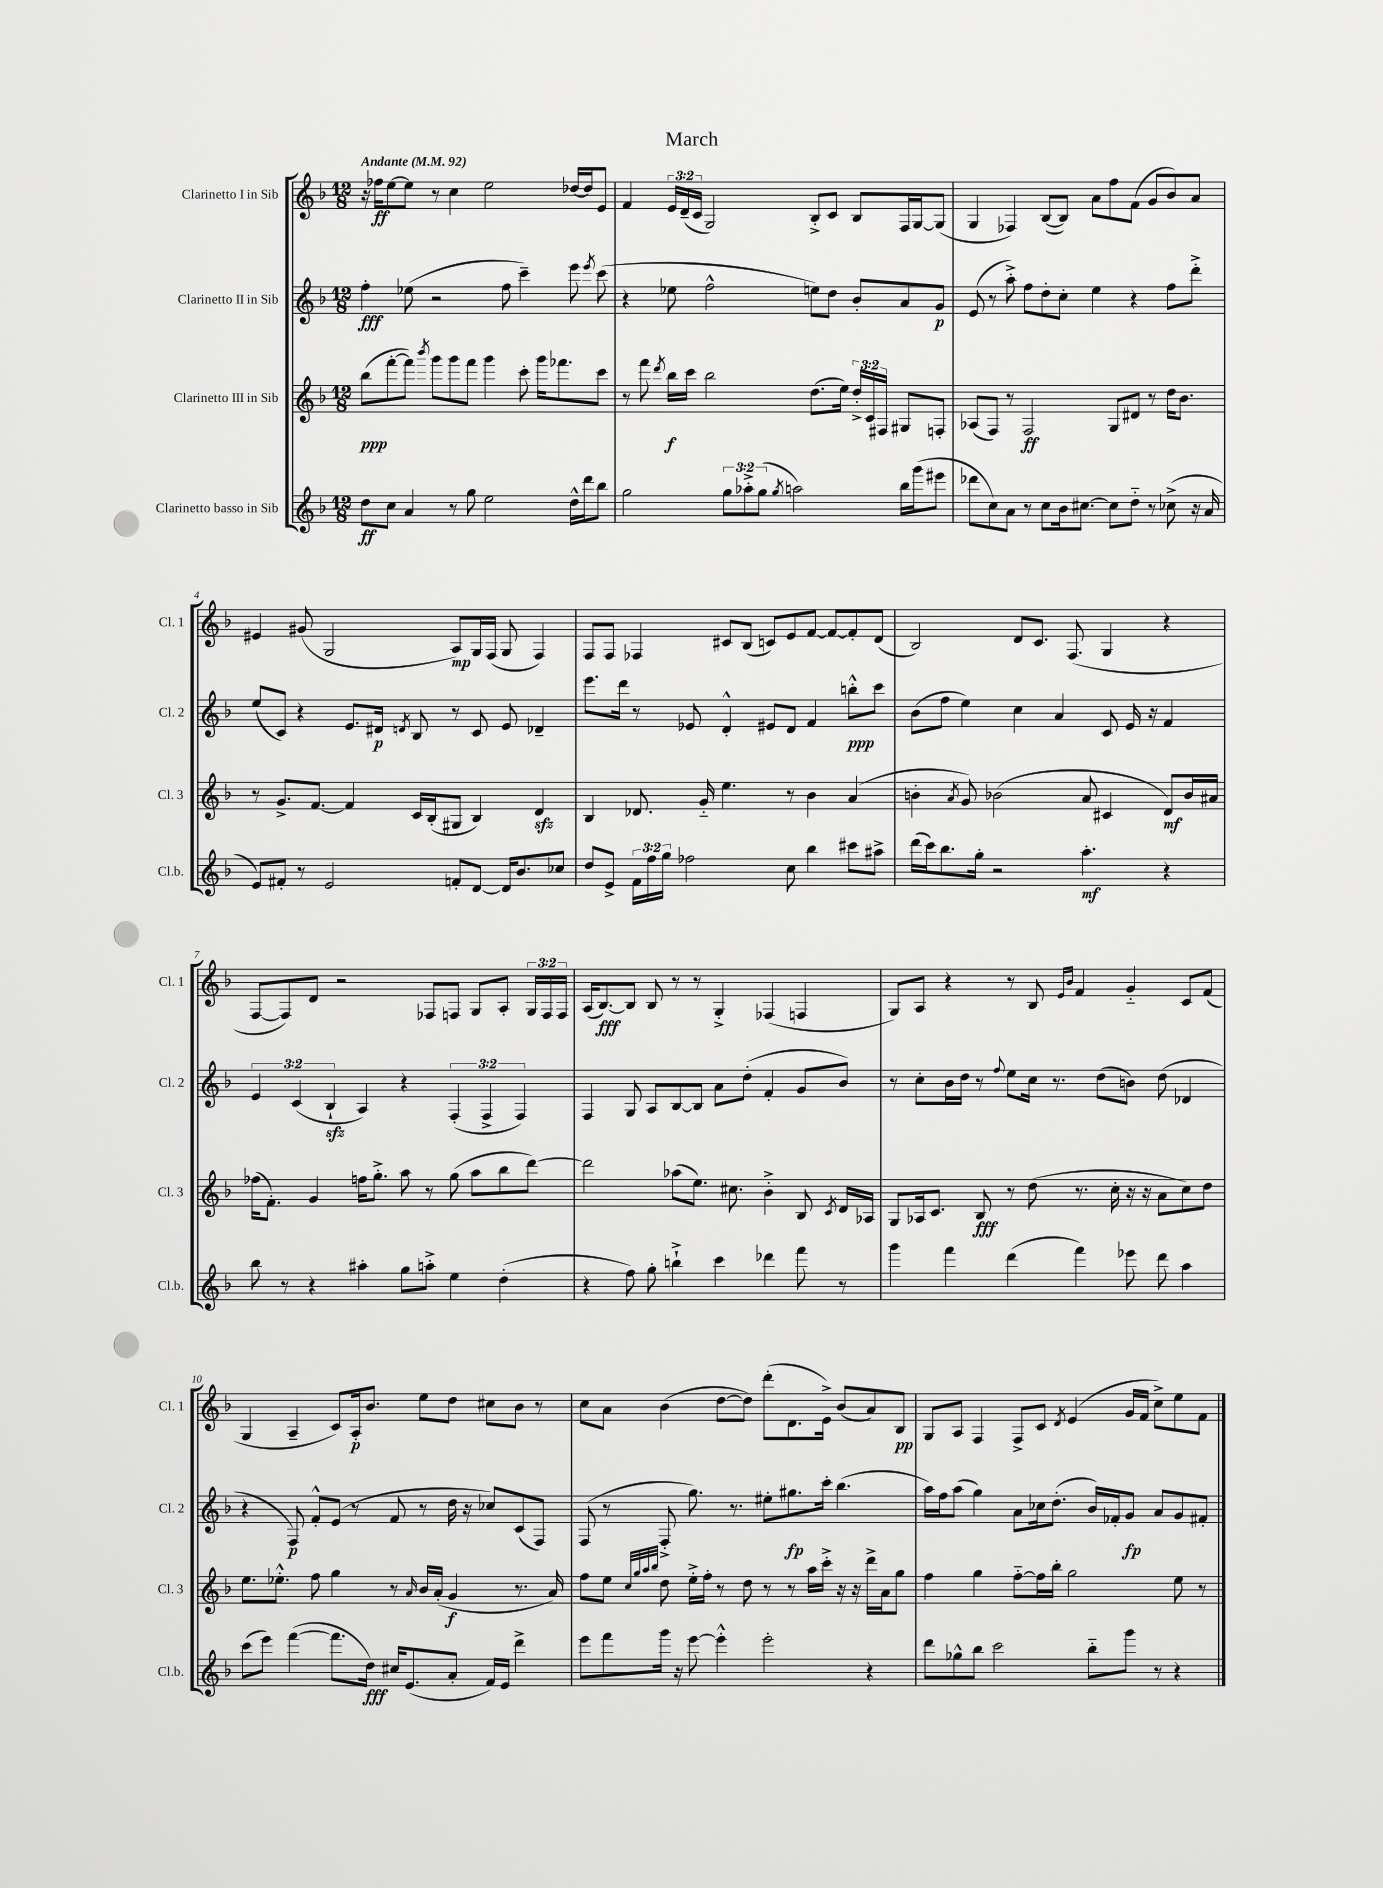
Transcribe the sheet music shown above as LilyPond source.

\header { title = "March" }
<<
\new StaffGroup <<
\new Staff = "s0" \with { instrumentName = "Clarinetto I in Sib" shortInstrumentName = "Cl. 1" } {
    \clef treble \key f \major \numericTimeSignature \time 12/8 \override Staff.TupletNumber.text = #tuplet-number::calc-fraction-text \tempo "Andante" 4 = 92
    \autoBeamOff r16 fes''16[\ff e''8~ e''8] r8 c''4 e''2 des''16[~ des''16 e'8] |
    f'4 \tuplet 3/2 { e'16[ d'16--( c'16] } g2) bes8[-.-> c'8] bes8[ f16 g16~ g8]( |
    g4 fes4) bes8[~( bes8]) a'8[ f''8 f'8]( g'8[ bes'8) a'8] |
    eis'4 gis'8( g2 a8[\mp) g16 f16]( g8 f4) |
    f8[ f8] fes4 cis'8[ bes8]( c'8[) e'8 f'8]~ f'8[~ f'8-. d'8]( |
    bes2) d'8[ c'8.] f8.( g4 r4 |
    f8[~ f8) d'8] r2 fes8[ f8] g8[ a8]-. \tuplet 3/2 { g16[ f16 f16] } |
    a16[( bes8.~\fff) bes8] bes8 r8 r8 g4-.-> fes4( f4 |
    g8[) a8] r4 r8 bes8 \grace { e'16[ bes'16] } f'4 g'4-_ c'8[ f'8]( |
    g4 a4-- c'8[) a16-.\p bes'8.] e''8[ d''8] cis''8[ bes'8] r8 |
    c''8[ a'8] bes'4( d''8[~ d''8]) d'''8[-.( d'8. e'16]->) bes'8[( a'8) bes8]\pp |
    g8[ a8] f4 f8[-> c'8] \acciaccatura { d'8 } e'4( g'16[ f'16] c''8[->) e''8 f'8] \bar "|." |
}
\new Staff = "s1" \with { instrumentName = "Clarinetto II in Sib" shortInstrumentName = "Cl. 2" } {
    \clef treble \key f \major \numericTimeSignature \time 12/8 \override Staff.TupletNumber.text = #tuplet-number::calc-fraction-text
    \autoBeamOff f''4-.\fff ees''8( r2 f''8 c'''4--) e'''8 \acciaccatura { e'''8 } c'''8( |
    r4 ees''8 f''2-^ e''8[) d''8] bes'8[-. a'8 g'8]\p |
    e'8( r8 a''8-.->) f''8[ d''8-. c''8]-. e''4 r4 f''8[ d'''8]-.-> |
    e''8[( c'8]) r4 e'8.[ dis'16]\p \acciaccatura { d'8 } bes8 r8 c'8 e'8 des'4-- |
    e'''8.[ d'''16] r8 ees'8 d'4-.-^ eis'8[ d'8] f'4 b''8[-.-^\ppp c'''8] |
    bes'8[( f''8] e''4) c''4 a'4 c'8 e'16 r16 f'4 |
    \tuplet 3/2 { e'4 c'4( bes4-!\sfz } a4) r4 \tuplet 3/2 { f4-.( f4-> f4) } |
    f4 g8 a8[ bes8~ bes8] a'8[ d''8]-.( f'4-. g'8[ bes'8]) |
    r8 c''8[-. bes'16 d''16] r8 \appoggiatura { f''8 } e''8[ c''16] r8. d''8[( b'8]) d''8( des'4 |
    r4 f8\p) f'8[-.-^ e'8]( r8 f'8 r8 d''16 r16 ces''8[) c'8( f8]) |
    f8( r8 f8-.-> g''8.) r8. eis''8[-. gis''8.\fp c'''16]-. bes''4.( |
    a''16[) f''16 a''8]( g''4) a'8[ ces''16 d''8.]-.( bes'16[) fes'16-. g'8]\fp a'8[ g'8 fis'8]-. \bar "|." |
}
\new Staff = "s2" \with { instrumentName = "Clarinetto III in Sib" shortInstrumentName = "Cl. 3" } {
    \clef treble \key f \major \numericTimeSignature \time 12/8 \override Staff.TupletNumber.text = #tuplet-number::calc-fraction-text
    \autoBeamOff bes''8[\ppp( f'''8~-. f'''8]) \acciaccatura { bes'''8 } g'''8[ g'''8 f'''8] g'''4 c'''8-. g'''16[ fes'''8. c'''8] |
    r8 f'''8 \acciaccatura { d'''8 } bes''16[\f c'''16] bes''2 d''8.[( e''16]) \tuplet 3/2 { d''16[-.-> c'16 fis16] } gis8[ f8]-. |
    aes8[( f8]) r8 f2\ff g8[ dis'8] r8 d''16[ bes'8.] |
    r8 g'8.[-> f'8.]~ f'4 c'16[ bes16-.( gis8] bes4) d'4\sfz |
    bes4 des'8. g'16-_ e''4. r8 bes'4 a'4( |
    b'4-. \acciaccatura { a'8 } g'8) bes'2( a'8 cis'4 d'8[\mf) bes'16 ais'16] |
    fes''16[( f'8.]-.) g'4 f''16[ g''8.]-.-> a''8 r8 g''8( a''8[ bes''8 d'''8]~) |
    d'''2 aes''8[( e''8.]) cis''8. bes'4-.-> bes8 \acciaccatura { c'8 } d'16[ aes16] |
    g8[ aes16 c'8.] bes8\fff r8 d''8( r8. c''16-. r16 r16 a'8[ c''8) d''8] |
    e''8.[ ees''8.]-.-^ f''8 g''4 r8 \grace { a'16 } bes'16[ a'16]-.( g'4\f r8. a'16) |
    f''8[ e''8] \grace { c''32[ g''32 a''32 bes''32] } d''8 e''16[-.-> f''16]-. r8 d''8 r8 r8 a''16[ c'''16]-.-> r16 r16 d'''16[-> a'16 g''8] |
    f''4 g''4 f''8[~-_ f''16 bes''16]-. g''2 e''8 r8 \bar "|." |
}
\new Staff = "s3" \with { instrumentName = "Clarinetto basso in Sib" shortInstrumentName = "Cl.b." } {
    \clef treble \key f \major \numericTimeSignature \time 12/8 \override Staff.TupletNumber.text = #tuplet-number::calc-fraction-text
    \autoBeamOff d''8[\ff c''8] a'4 r8 g''8 e''2 d''16[-^ d'''16 bes''8] |
    g''2 \tuplet 3/2 { g''8[ aes''8-.-> g''8]( } \acciaccatura { g''8 } a''2) bes''16[ g'''16( eis'''8] |
    des'''8[ c''8) a'8] r8 c''8[ bes'16 cis''8.]~ cis''8[ d''8]-_ r8 ces''8->( r16 a'16 |
    e'8[) fis'8]-. r8 e'2 f'8[-. d'8]~ d'16[ bes'8. ces''8] |
    d''8[ e'8]-> \tuplet 3/2 { f'16[ f''16 g''16] } fes''2 c''8 bes''4 cis'''8[ ais''8]-> |
    d'''16[( c'''16) bes''8. g''16]-. r2 a''4.-.\mf r4 |
    bes''8 r8 r4 ais''4-. g''8[ a''8]-.-> e''4 d''4-.( |
    r4 f''8) g''8-. b''4-!-> c'''4 des'''4 f'''8 r8 |
    g'''4 f'''4 d'''4( f'''4) ees'''8 d'''8 a''4 |
    c'''8[( e'''8]) f'''4~( f'''8.[ d''16]\fff) cis''16[ e'8.( a'8]-. f'16[) e'16] d'''4-> |
    e'''8[ f'''8 g'''16] r16 e'''8~ e'''4-.-^ e'''2-. r4 |
    d'''8[ ges''8-^ bes''8] c'''2 bes''8[-_ g'''8] r8 r4 \bar "|." |
}
>>
>>
